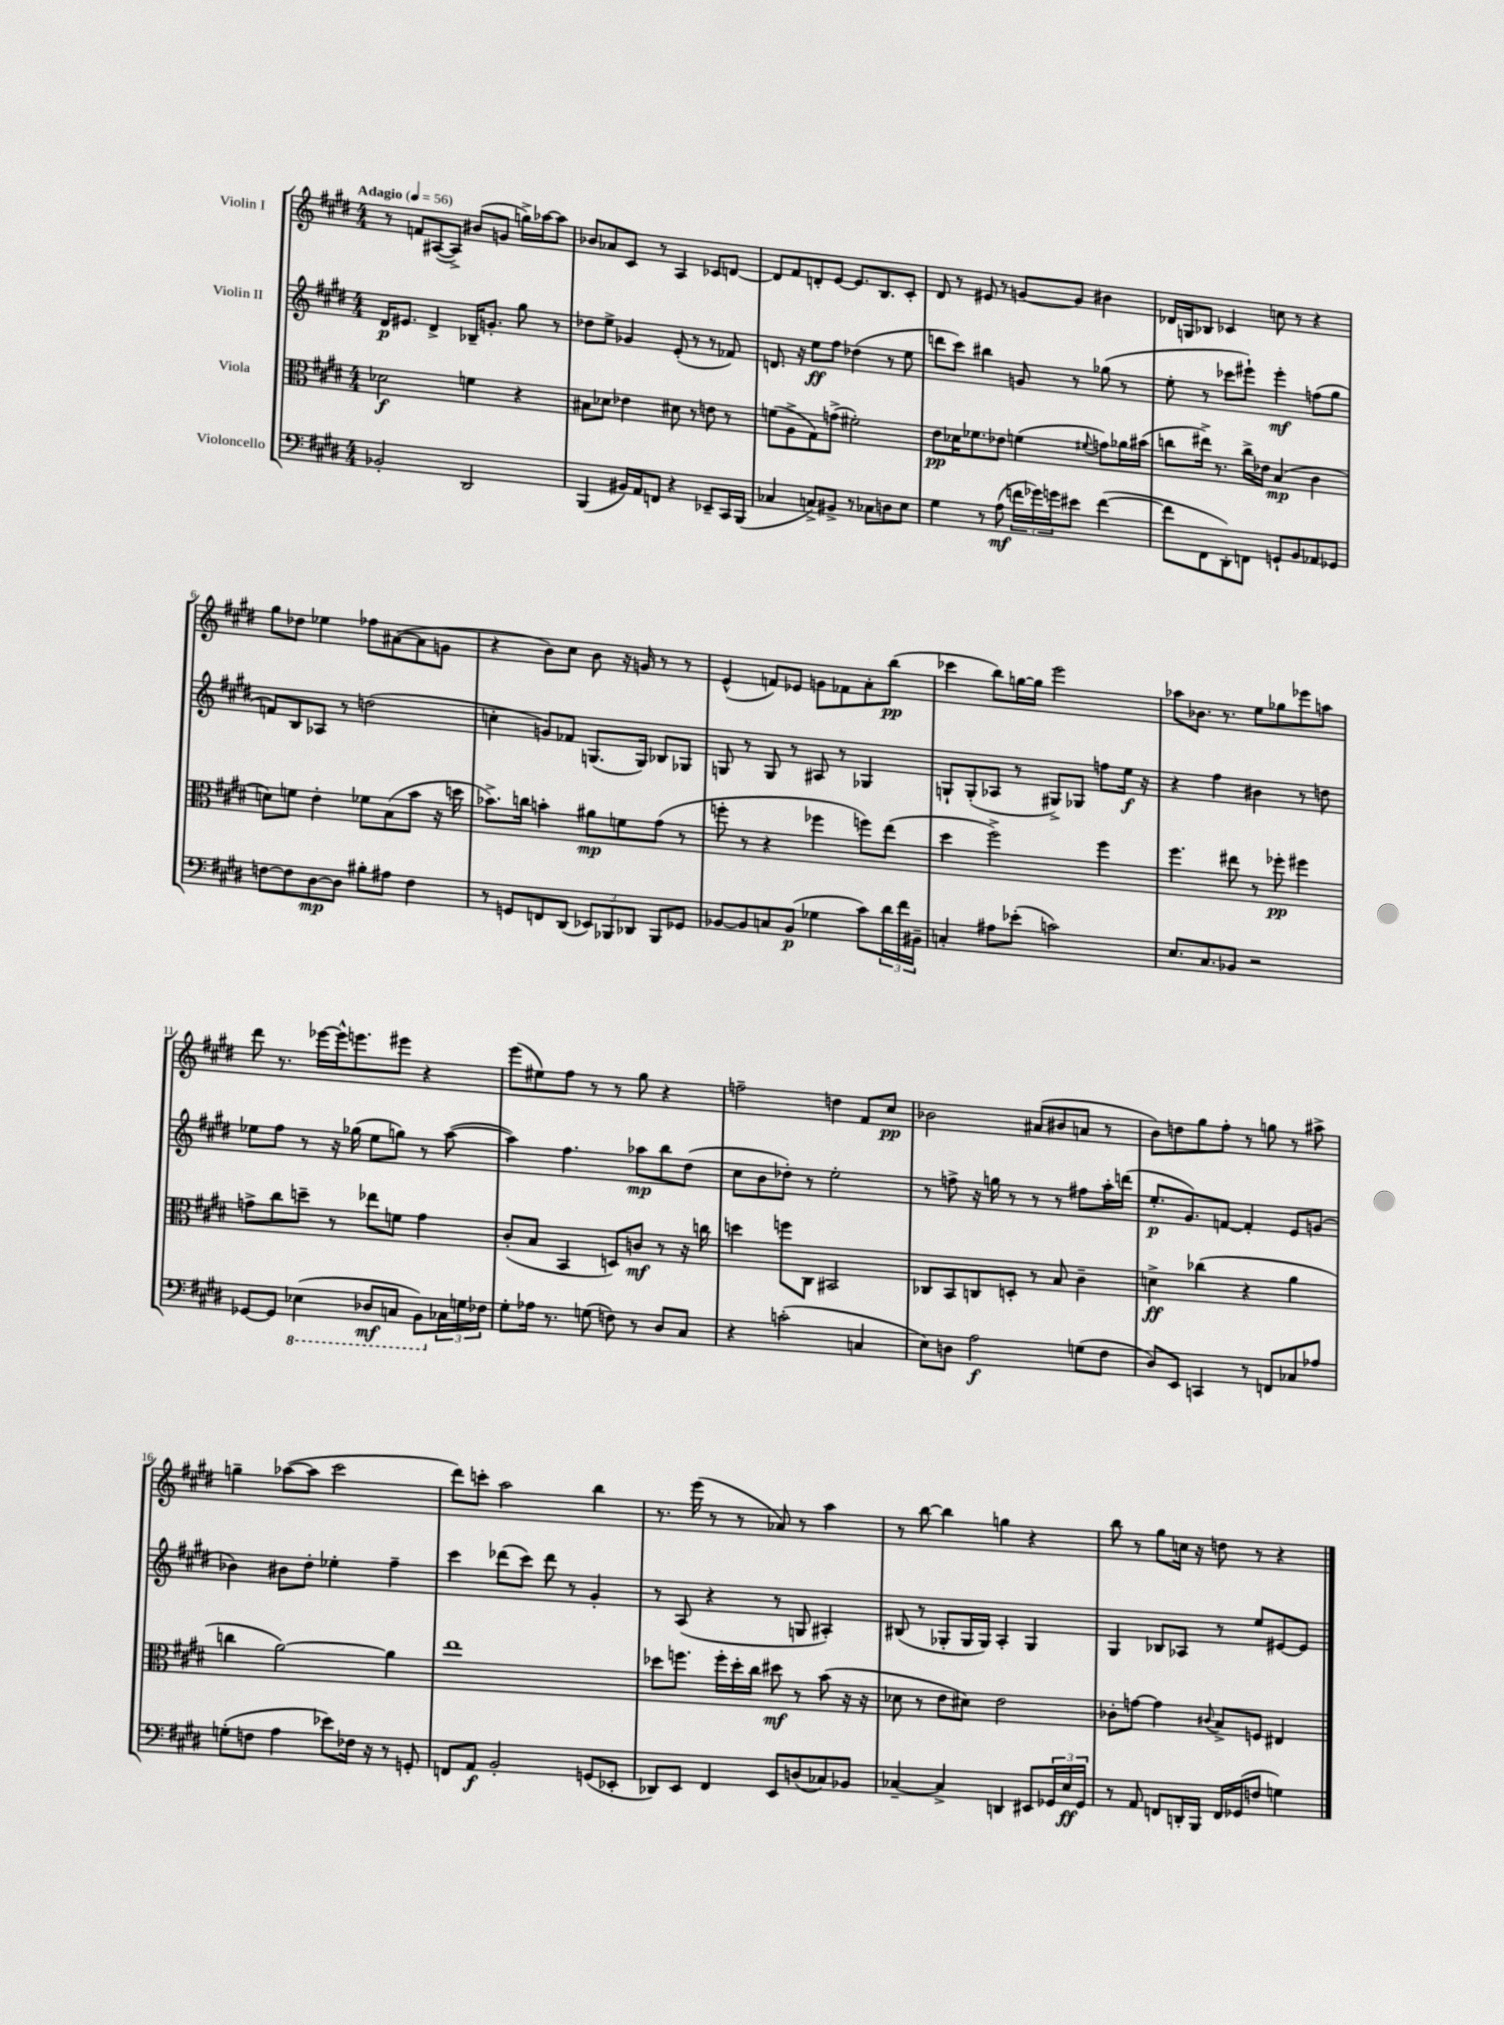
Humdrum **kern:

**kern	**kern	**kern	**kern
*staff4	*staff3	*staff2	*staff1
*clefF4	*clefC3	*clefG2	*clefG2
*k[f#c#g#d#]	*k[f#c#g#d#]	*k[f#c#g#d#]	*k[f#c#g#d#]
*M4/4	*M4/4	*M4/4	*M4/4
*MM56	*MM56	*MM56	*MM56
2BB-'	2d-	16d#	8r
.	.	8.e#	.
.	.	.	8f
.	.	4d#^	([8A#
.	.	.	8A#^])
2DD#	4f	16B-~	(8b#
.	.	8.g'	.
.	.	.	8g
.	4r	8gg#	16gg^)
.	.	.	[16aa-
.	.	8r	8aa-]
=	=	=	=
(4BBB	8B#	8dd-	8b-
.	8d-	8ee^	8a-
16BB#)	4e-	4g-	8c#
16AA	.	.	.
8FF	.	.	8r
4r	8d#	(8e'	4A
.	8r	8r	.
8EE-~	8e	8r	8c-
16CC#	8r	8f-)	[8d
(16BBB	.	.	.
=	=	=	=
4C-	(8f	8.d	8d]
.	8A^	.	8f#
.	.	16r	.
8C^)	8G#)	8ee	8d'
8BB#^	(8g^	8ff#	[8e
8r	2f#')	(4dd-	8.e]
8C-	.	.	.
.	.	.	8.B
8D	.	8r	.
8E	.	8ee	8c#'
=	=	=	=
4G#	8e	8ddd	8d#
.	16d-	8ccc#)	8r
.	8.f-	.	.
8r	.	4bb#	8e#
(8A	8e-	.	8r
24f	(4f	8g	[8g
24g-)	.	.	.
24g	.	.	.
8e#	.	8r	8g]
.	8qqf#	.	.
([4f	8g)	(8gg-	4b#
.	16a-	8r	.
.	(16b#	.	.
=	=	=	=
8f]	8cc	8ee'	16d-
.	.	.	16G
8FF#	16ee#^)	8r	8B-
.	8.r	.	.
8DD#')	.	8ccc-	4c-
8FF	16cc^	8eee#`)	.
.	16e-	.	.
8GG`	(4B	4eee#'	8cc
8BB	.	.	8r
8AA-	4c#	(8ff	4r
8GG-	.	8gg#	.
=	=	=	=
[8F	8d)	8f)	8gg#
8F]	8f	8B	8dd-
[8D#	4e'	8A-	4ee-
8D#]	.	8r	.
8B#'	8f-	(2dd	8ff-
8A#	(8B	.	([8a#
4F	8b	.	8a#]
.	16r	.	8g
.	16dd	.	.
=	=	=	=
8r	8.b-^)	4cc'	4r
8GG	.	.	.
.	16cc	.	.
8FF	4b'	8g)	8b)
(8DD#	.	8f-	8cc#
12EE-)	8a#	(8.G	8b
12BBB-	.	.	.
.	8f	.	16r
12DD-	.	.	.
.	.	16G)	16g
8BBB-	(8g#	8B-	8r
8GG-	8r	8G-	8r
=	=	=	=
[8BB-	8ff'	8G	(4e^^
8BB-]	8r	8r	.
8C	4r	8G	8f)
(8BB-	.	8r	8e-
4G-	4ff-	8A#	8g
.	.	8r	8f-
8c#)	8ff)	4G-	8a'
24d#	(8ee	.	(8bb
24f#	.	.	.
24BB#~	.	.	.
=	=	=	=
4C'	4dd#	8G`	4ccc-
.	.	(8G'	.
8A#	2ff#^)	8A-	8bb)
(8e-'	.	8r	[16gg
.	.	.	16gg]
2c)	.	8G#^)	2eee
.	.	8G-	.
.	4ff#	8ff	.
.	.	16ee	.
.	.	16r	.
=	=	=	=
8.E	4.ff#	4r	8aa-
.	.	.	8.b-
8.C#	.	.	.
.	.	4ff#	.
.	.	.	8.r
8BB-	8ee#	.	.
2r	8r	4b#	8ee
.	8ff-'	.	8gg-
.	4ff#	8r	8eee-
.	.	8dd	8aa
=	=	=	=
[8GG-	8g^	8ee-	8ddd#
8GG-]	8cc#	8ff#	8.r
(4EE-	8dd~	8r	.
.	.	.	[16eee-
.	8r	16r	16eee-^^]
.	.	(16gg-	8.eee
8DD-	8ee-	8ee-	.
8CC	8f	8gg)	8eee#
8BBB)	4g	8r	4r
24C-	.	([8aa	.
24G	.	.	.
24F-	.	.	.
=	=	=	=
8G#'	(8c#'	4aa])	(8eee
16A-	8B	.	8ee#)
8.r	.	.	.
.	4BB	4.ff#	8ff#
(8G	.	.	8r
8F)	8D)	.	8r
8r	8c	8aa-	8gg#
8D#	8r	8bb	4r
8C#	16r	(8dd#	.
.	16cc	.	.
=	=	=	=
4r	4dd	8cc#	2ff~
.	.	8b	.
(2c'	8ff	8dd-')	.
.	8C#	8r	.
.	2BB#	2ee'	4dd
4C	.	.	8f#
.	.	.	8cc#
=	=	=	=
8E)	8C-	8r	2b-
8D	8BB	8ff^	.
2A	8C	16r	.
.	.	16gg	.
.	8D'	8r	.
.	8r	8r	(8a#
.	8B	8r	8b#
(8G	4c#~	8ff#	8a
8F#	.	16aa'	8r
.	.	(16ddd	.
=	=	=	=
8D#)	4d^	8.ee'	8b)
8EE	.	.	8dd
.	.	8.g#)	.
4CC	(4cc-	.	8gg#
.	.	[8f	8ff#'
8r	4r	4f']	8r
8FF	.	.	8gg
8C-	4a	8e	8r
8A-	.	(8g	8aa#^
=	=	=	=
(8G'	4cc	4b-)	4gg~
8F	.	.	.
4A	[2a)	8b#	([8aa-
.	.	8dd#'	8aa-]
8e-)	.	4ee-'	2ccc#
16F-	.	.	.
16r	.	.	.
8r	4a]	4ff#~	.
8GG'	.	.	.
=	=	=	=
8FF	1ee	4ccc#	8ddd#)
8AA	.	.	8ccc'
2BB'	.	(8ddd-	2aa
.	.	8ccc#)	.
.	.	8ddd-	.
.	.	8r	.
(8GG	.	4g#'	4bb
8EE-'	.	.	.
=	=	=	=
8DD-)	8dd-	8r	8.r
8EE	8.ff	(8A	.
.	.	.	(16eee
4FF#	.	4r	8r
.	16ff'	.	.
.	16dd-'	.	8r
.	16cc#	.	.
8EE	8dd#	8r	8a-)
(8D	8r	8G	8r
8C-)	(8b	4A#')	4aa
8BB-	16r	.	.
.	16r	.	.
=	=	=	=
[4C-~	8d-	(8B#	8r
.	8r	8r	[8bb
4C-^]	8e	8G-'	4bb]
.	8d#)	16G-	.
.	.	16G-)	.
4DD	2e	4A'	4gg
8EE#	.	4G-	4r
24GG-	.	.	.
24E	.	.	.
24GG-	.	.	.
=	=	=	=
8r	8c-'	4G#	8bb
8AA	[8g	.	8r
8FF	4g]	8B-	8gg#
16DD'	.	8A-	16cc
16BBB	.	.	16r
.	8qqc#	.	.
16FF	8B^	8r	8dd
(16GG-	.	.	.
8F	8F	8ee	8r
4G)	4E#	[8e#	4r
.	.	8e#]	.
==	==	==	==
*-	*-	*-	*-
